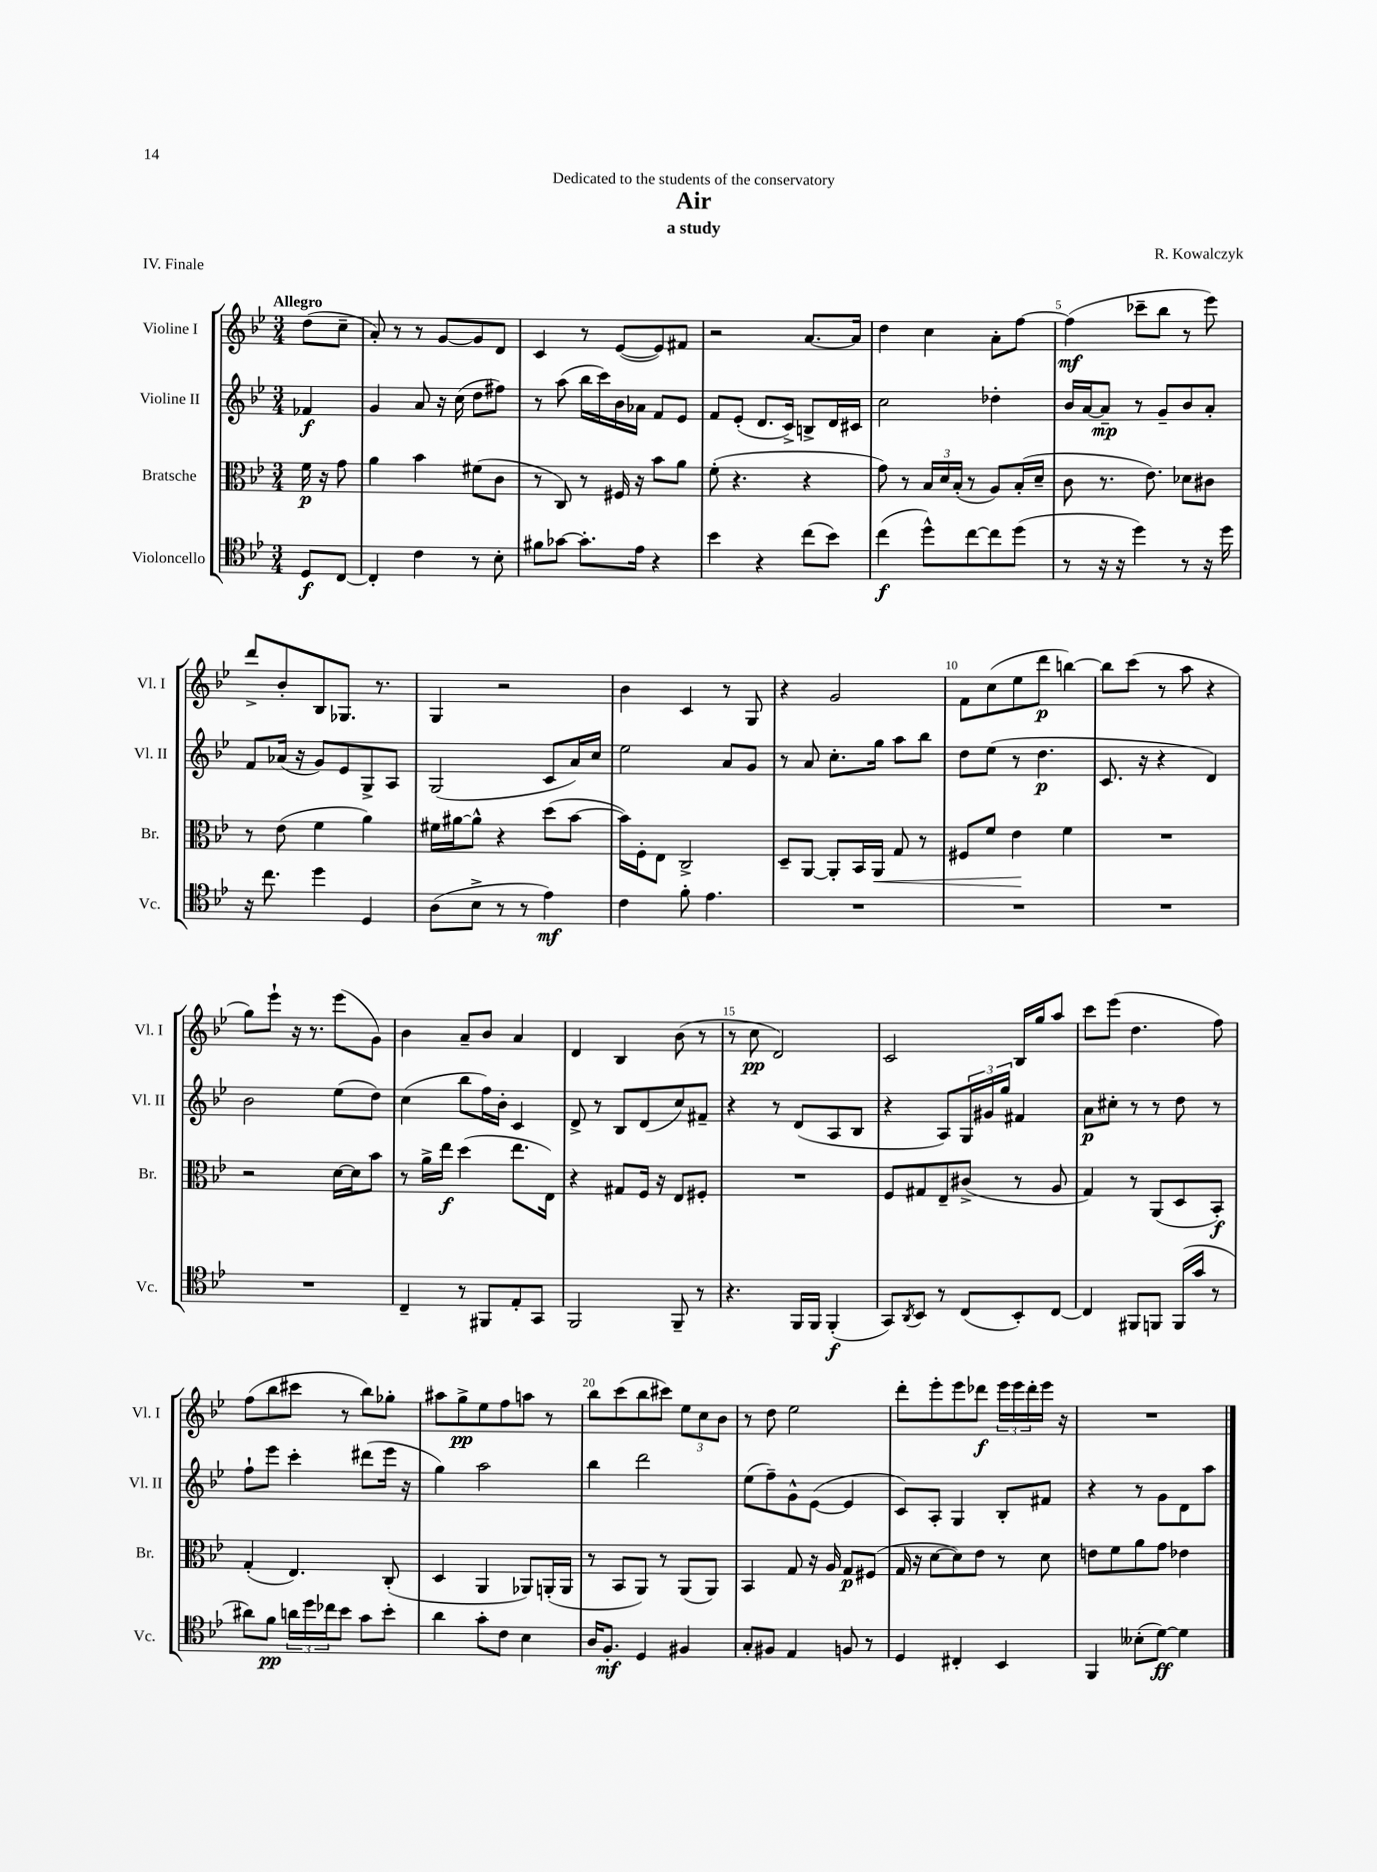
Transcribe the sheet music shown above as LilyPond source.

\header { title = "Air" composer = "R. Kowalczyk" subtitle = "a study" dedication = "Dedicated to the students of the conservatory" piece = "IV. Finale" }
<<
\new StaffGroup <<
\new Staff = "s0" \with { instrumentName = "Violine I" shortInstrumentName = "Vl. I" } {
    \clef treble \key bes \major \numericTimeSignature \time 3/4 \partial 4 \tempo "Allegro"
    d''8( c''8-- |
    a'8-.) r8 r8 g'8~ g'8 d'8 |
    c'4 r8 ees'8~( ees'8) fis'8 |
    r2 a'8.~ a'16 |
    d''4 c''4 a'8-. f''8~ |
    f''4\mf( ces'''8-- bes''8 r8 ees'''8) |
    d'''8-> bes'8-. bes8 ges8. r8. |
    g4 r2 |
    bes'4 c'4 r8 g8 |
    r4 g'2 |
    f'8 c''8( ees''8 d'''8\p b''4~) |
    b''8 c'''8( r8 a''8 r4 |
    g''8) ees'''8-! r16 r8. ees'''8( g'8) |
    bes'4 a'8-- bes'8 a'4 |
    d'4 bes4 bes'8( r8 |
    r8 c''8\pp d'2) |
    c'2 bes16 g''16 a''8 |
    c'''8 ees'''8( d''4. f''8) |
    f''8( bes''8 cis'''8 r8 bes''8) ges''8-. |
    ais''8 g''8->\pp ees''8 f''8 a''8 r8 |
    bes''8 c'''8( bes''8 cis'''8) \tuplet 3/2 { ees''8 c''8 bes'8 } |
    r8 d''8 ees''2 |
    d'''8-. ees'''8-. ees'''8 des'''8\f \tuplet 3/2 { ees'''16 ees'''16 des'''16-. } ees'''16 r16 |
    R2. \bar "|." |
}
\new Staff = "s1" \with { instrumentName = "Violine II" shortInstrumentName = "Vl. II" } {
    \clef treble \key bes \major \numericTimeSignature \time 3/4 \partial 4
    fes'4\f |
    g'4 a'8 r16 c''16( d''8 fis''8) |
    r8 a''8( bes''16 c'''16) bes'16 aes'16 f'8 ees'8 |
    f'8 ees'8-.( d'8. c'16->) b8-> d'16 cis'16 |
    c''2 des''4-. |
    bes'16 a'16~ a'8--\mp r8 g'8-- bes'8 a'8-. |
    f'8 aes'16( r16 g'8) ees'8 g8-> a8 |
    g2( c'8 a'16) c''16 |
    ees''2 a'8 g'8 |
    r8 a'8 c''8.-. g''16 a''8 bes''8 |
    d''8 ees''8( r8 d''4.\p |
    c'8. r16 r4 d'4) |
    bes'2 ees''8( d''8) |
    c''4( bes''8 f''16) bes'16-. c'4 |
    d'8-> r8 bes8 d'8( c''8) fis'8-- |
    r4 r8 d'8( a8 bes8 |
    r4 a8) \tuplet 3/2 { g16 gis'16 g''16 } fis'4 |
    a'8\p cis''8-. r8 r8 d''8 r8 |
    f''8-! ees'''8 c'''4-. dis'''8( ees'''16 r16 |
    g''4) a''2 |
    bes''4 d'''2 |
    ees''8( f''8--) g'8-^ ees'8~( ees'4 |
    c'8) a8-. g4 bes8-. fis'8 |
    r4 r8 g'8 d'8 a''8 \bar "|." |
}
\new Staff = "s2" \with { instrumentName = "Bratsche" shortInstrumentName = "Br." } {
    \clef alto \key bes \major \numericTimeSignature \time 3/4 \partial 4
    f'16\p r16 g'8 |
    a'4 bes'4 fis'8( c'8 |
    r8 c8) r8 fis16 r16 bes'8 a'8 |
    f'8-.( r4. r4 |
    g'8) r8 \tuplet 3/2 { bes16 d'16 bes16-.( } r8 a8) bes16-.( d'16-- |
    c'8 r8. ees'8.) des'8 cis'8 |
    r8 ees'8( f'4 a'4) |
    fis'16 ais'16~ ais'8-^ r4 d''8( bes'8~ |
    bes'16) f16-. ees8 c2-> |
    d8-- a,8~ a,8-. bes,16 a,16\< g8 r8 |
    fis8 f'8 ees'4\! f'4 |
    R2. |
    r2 d'16~ d'16 bes'8 |
    r8 a'16-> ees''16\f d''4( ees''8. ees16) |
    r4 gis8 f16 r16 ees8 fis8-. |
    R2. |
    f8 gis8 ees8-- cis'8->( r8 a8 |
    g4) r8 a,8( d8 bes,8-.\f) |
    g4-.( ees4.) c8-.( |
    d4 a,4 aes,8) a,16-.( a,16 |
    r8 bes,8 a,8) r8 a,8( a,8) |
    bes,4 g8 r16 a16 g8\p fis8( |
    g16 r16 d'8~ d'8) ees'8 r8 d'8 |
    e'8 f'8 a'8 g'8 ees'4 \bar "|." |
}
\new Staff = "s3" \with { instrumentName = "Violoncello" shortInstrumentName = "Vc." } {
    \clef tenor \key bes \major \numericTimeSignature \time 3/4 \partial 4
    d8\f c8~ |
    c4-. c'4 r8 bes8-. |
    fis'8 ges'8~ ges'8.-. ees'16 r4 |
    bes'4 r4 c''8( bes'8) |
    c''4\f( d''8-^) c''8~ c''8 d''8( |
    r8 r16 r16 d''4) r8 r16 d''16 |
    r16 c''8. d''4 d4 |
    a8( bes8-> r8 r8 ees'4\mf) |
    c'4 f'8-. ees'4. |
    R2. |
    R2. |
    R2. |
    R2. |
    c4-- r8 fis,8 ees8-. g,8 |
    f,2 f,8-- r8 |
    r4. f,16 f,16 f,4-.\f( |
    g,8) \acciaccatura { a,8 } bes,8 r8 c8( bes,8-.) c8~ |
    c4 fis,8 f,8 f,16( g'16 r8 |
    ais'8) f'8\pp \tuplet 3/2 { a'16 d''16 ces''16 } bes'8 g'8 bes'8-. |
    a'4 g'8-. c'8 bes4 |
    a16 f8.-.\mf d4 fis4 |
    g8-. fis8 ees4 f8 r8 |
    d4 cis4-. bes,4 |
    f,4 beses8-.( d'8~\ff) d'4 \bar "|." |
}
>>
>>
\layout { \context { \Score \override BarNumber.break-visibility = ##(#f #t #t) barNumberVisibility = #(every-nth-bar-number-visible 5) } }
